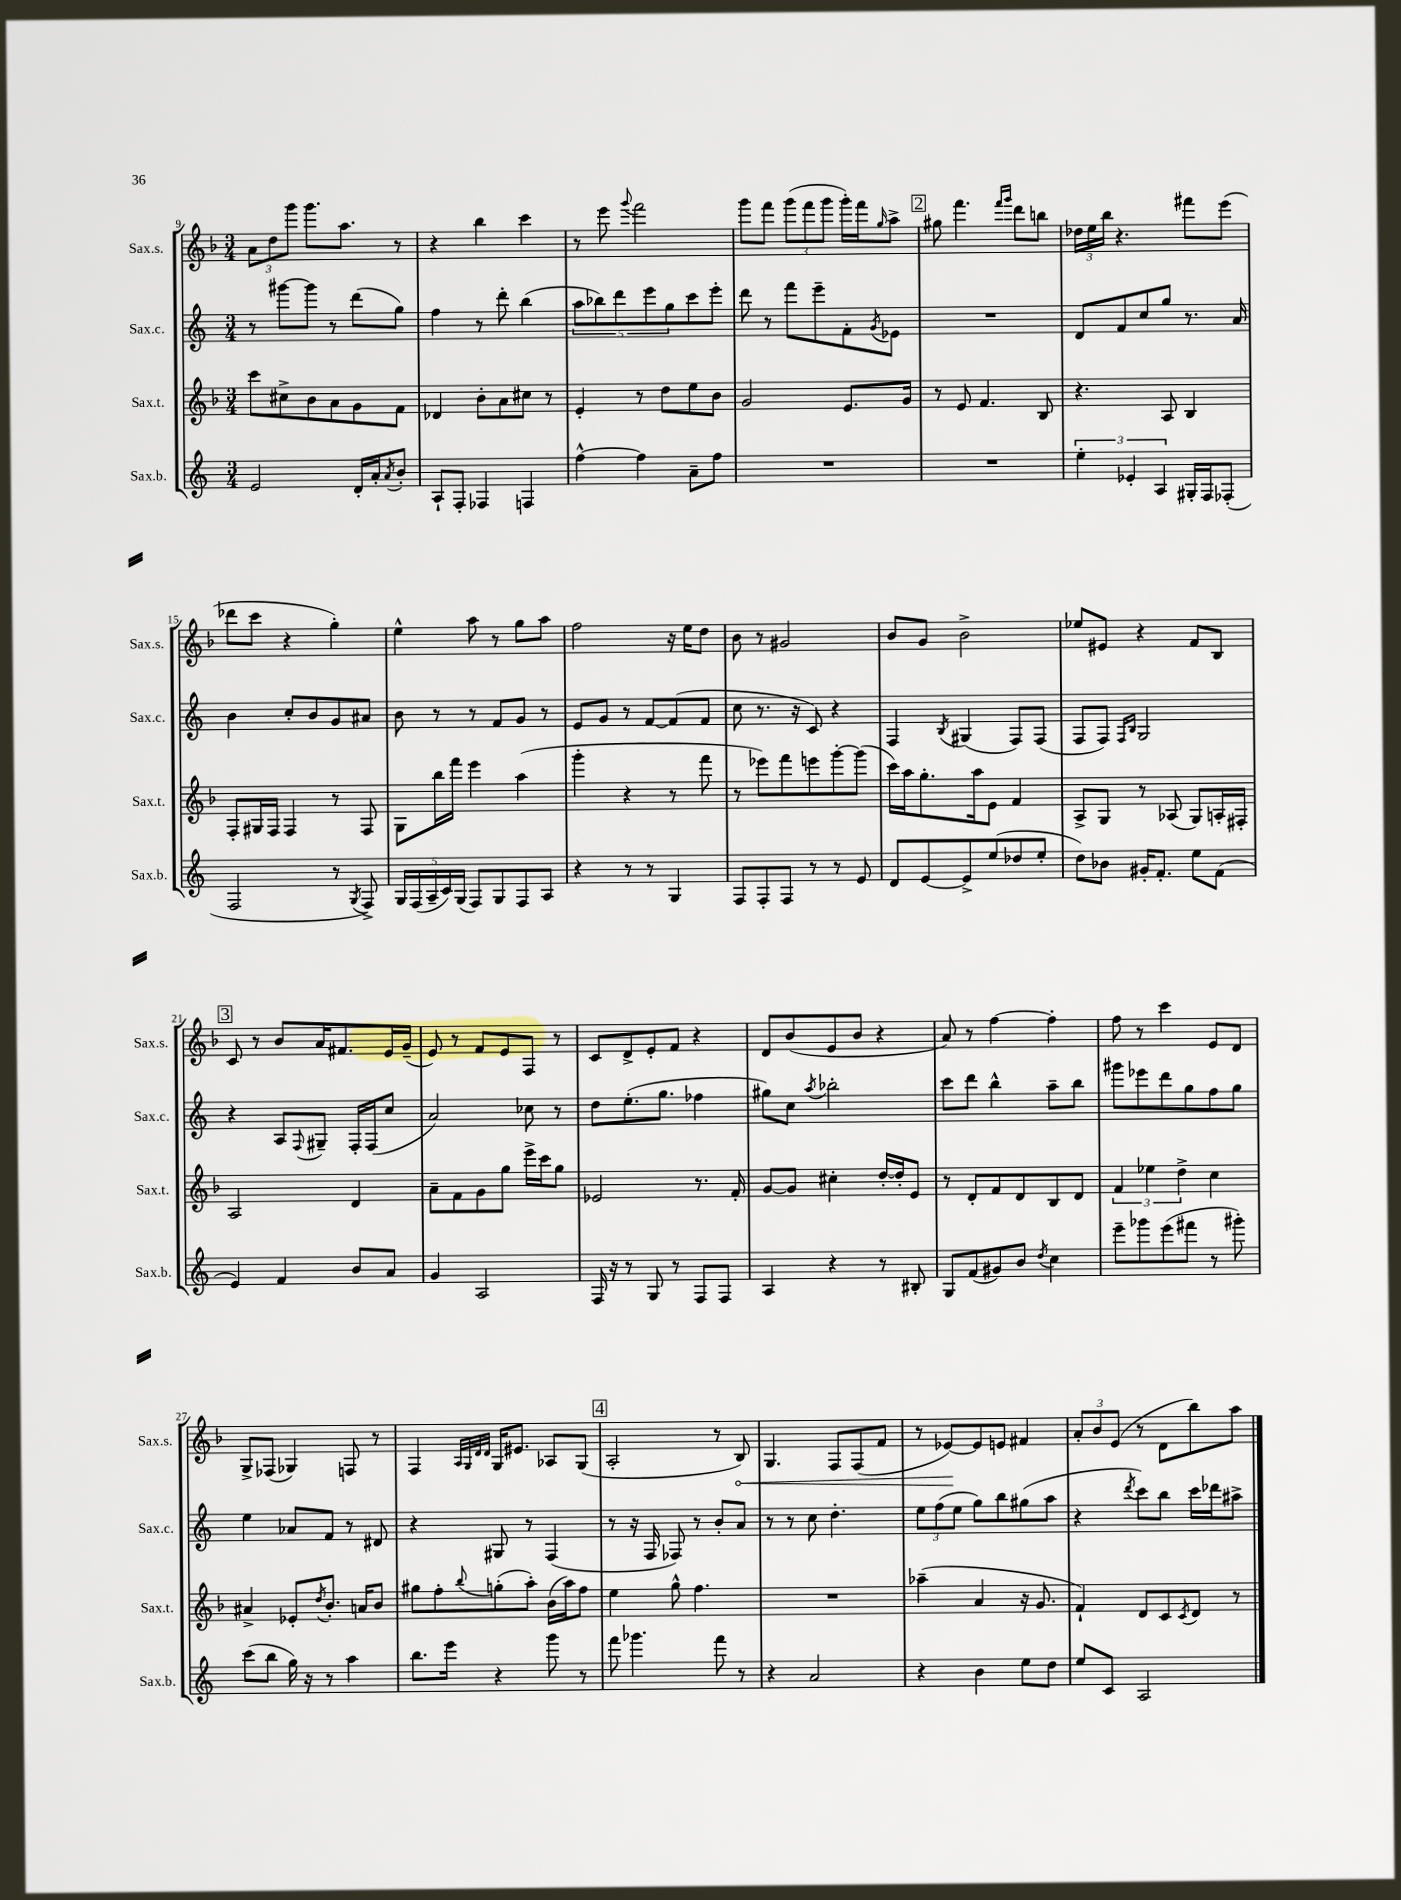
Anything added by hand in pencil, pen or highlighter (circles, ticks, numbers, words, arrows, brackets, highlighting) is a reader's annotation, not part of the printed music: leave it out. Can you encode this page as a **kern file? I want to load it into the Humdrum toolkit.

**kern	**kern	**kern	**kern
*staff4	*staff3	*staff2	*staff1
*clefG2	*clefG2	*clefG2	*clefG2
*k[]	*k[b-]	*k[]	*k[b-]
*M3/4	*M3/4	*M3/4	*M3/4
2e/	8ccc\L	8r	12a\L
.	.	.	12dd\
.	8cc#^\	[8ggg#\L	.
.	.	.	12ggg\J
.	8b-\	8ggg#\]J	8.ggg\L
.	8a\	8r	.
.	.	.	8.aa\J
16d'/LL	8g\	(8ddd\L	.
16a'/J	.	.	.
8qa/	.	.	.
8b'/J	8f\J	8gg\J)	8r
=	=	=	=
8A`/L	4d-/	4ff\	4r
8F'/J	.	.	.
4F-/	8b-'\L	8r	4bb-\
.	8a\	8ddd'\	.
4F/	8cc#\J	(4bb\	4ccc\
.	8r	.	.
=	=	=	=
[4ff^^\	4e'/	10aa\L	8r
.	.	10bb-\)	.
.	.	.	8eee\
.	.	10ddd\	.
.	.	.	8qqggg/
4ff\]	8r	.	2fff\
.	.	10eee\	.
.	8dd\L	.	.
.	.	10gg\	.
8a~\L	8ee\	8ccc\	.
8ff\J	8b-\J	8eee'\J	.
=	=	=	=
2.r	2g/	8ddd\	8ggg\L
.	.	8r	8fff\J
.	.	8fff\L	(12ggg\L
.	.	.	12fff\
.	.	8eee~\	.
.	.	.	12ggg\J
.	8.e/L	8f'\	16ggg'\LL)
.	.	.	16fff\J
.	.	8qg/	16qqgg/
.	.	8e-\J	8aa^\J
.	16g/Jk	.	.
=	=	=	=
2.r	8r	2.r	8gg#\
.	8e/	.	4.fff\
.	4.f/	.	.
.	.	.	16qqfff/LL
.	.	.	16qqggg/JJ
.	.	.	8ddd\L
.	8B-/	.	8bb\J
=	=	=	=
6ee'\	4.r	8d/L	24dd-\LL
.	.	.	24ee\
.	.	.	24bb-\JJ
.	.	8f/	4.r
6e-'/	.	.	.
.	.	8cc/	.
6A/	.	.	.
.	8A/	8gg/J	.
16G#'/LL	4B-/	8.r	8fff#\L
16F/J	.	.	.
(8F-'/J	.	.	(8eee\J
.	.	16a/	.
=	=	=	=
2F/	8F'/L	4b\	8ddd-\L
.	16G#/L	.	8ccc\J
.	16F/JJ	.	.
.	4F/	8cc'/L	4r
.	.	8b/	.
8r	8r	8g/	4gg'\)
8qG/	.	.	.
8F^/)	8F/	8a#/J	.
=	=	=	=
20G/LL	8G\L	8b\	4ee^^\
(20F/	.	.	.
20A~/	.	.	.
.	16bb-\L	8r	.
20c/)	.	.	.
.	16fff\JJ	.	.
(20G/JJ	.	.	.
8F/L)	4eee\	8r	8aa\
8G/	.	8f/L	8r
8F/	(4aa\	8g/J	8gg\L
8A/J	.	8r	8aa\J
=	=	=	=
4r	4ggg'\	8e/L	2ff\
.	.	8g/J	.
8r	4r	8r	.
8r	.	[8f/L	.
4G/	8r	(8f/]	16r
.	.	.	16ee\LK
.	8fff\	8f/J	8dd\J
=	=	=	=
8F/L	8r	8cc\	8b-\
8F'/	8eee-\L)	8.r	8r
8F/J	8fff\	.	2g#/
.	.	16r	.
8r	8eee\	8c/)	.
8r	[8ggg'\	4r	.
8e/	(8ggg\]J	.	.
=	=	=	=
8d/L	16ccc\LL)	4F/	8b-/L
.	16aa\J	.	.
[8e/	8.gg'\	.	8g/J
.	.	8qB/	.
8e^/]	.	(4G#/	2b-^\
.	16aa\k	.	.
(8ee/	8e\J	.	.
8dd-/	4f/	8F/L)	.
8ee'/J	.	(8F/J	.
=	=	=	=
8dd\L)	8A^/L	8F/L	8ee-/L
8b-\J	8G/J	8F/J)	8e#/J
.	.	16qqF/LL	.
.	.	16qqB/JJ	.
16g#'/LK	8r	2G/	4r
8.f'/J	.	.	.
.	(8A-/	.	.
8ee\L	8G/L)	.	8f/L
(8f\J	16A'/L	.	8B-/J
.	16F#'/JJ	.	.
=	=	=	=
4e/)	2A/	4r	8c/
.	.	.	8r
4f/	.	8A/L	8b-/L
.	.	8qqF/	.
.	.	8G#~/J	16a/K
.	.	.	8.f#/
8b/L	4d/	16F'/LL	.
.	.	(16F/J	.
8a/J	.	8cc/J	16e/L
.	.	.	(16g~/JJ
=	=	=	=
4g/	8a~\L	2a/)	8e/)
.	8f\	.	8r
2A/	8g\	.	8f/L
.	8gg\J	.	8e/
.	16eee^\LL	8cc-\	8F/J
.	16ccc\J	.	.
.	8gg\J	8r	8r
=	=	=	=
16F/	2e-/	8dd\L	8c/L
16r	.	.	.
8r	.	(8.ee'\	8d^/
8G/	.	.	8e'/
.	.	8.gg\J	.
8r	.	.	8f/J
8F/L	8.r	4ff-\	4r
8F/J	.	.	.
.	16f'/	.	.
=	=	=	=
4A/	[8g/L	8gg#\L)	8d/L
.	8g/]J	8cc\J	(8b-/
.	.	8qaa/	.
4r	4cc#'\	2bb-'\	8e/
.	.	.	8b-/J
8r	[16dd'/LL	.	4r
.	16dd'/]J	.	.
8B#'/	8e/J	.	.
=	=	=	=
8G/L	8r	8ccc\L	8a/)
(8f/	8d'/L	8ddd\J	8r
8g#/)	8f/	4bb^^\	[4ff\
8b/J	8d/	.	.
8qdd/	.	.	.
4cc\	8B-/	8aa~\L	4ff'\]
.	8d/J	8bb\J	.
=	=	=	=
8eee~\L	6f/	8ggg#\L	8ff\
8ggg-\	.	8eee-\	8r
.	6ee-\	.	.
(8eee\	.	8ddd\	4ccc\
.	6dd^\	.	.
8fff#\J	.	8gg\	.
8r	4cc\	8ff\	8e/L
8ggg#'\)	.	8gg\J	8d/J
=	=	=	=
(8ccc\L	4a#^/	4ee\	8G^/L
8bb\J	.	.	(8F-/J
16gg\)	8e-'/L	8a-/L	4G-/)
16r	.	.	.
.	8qdd/	.	.
8r	8.b-'/J	8f/J	.
4aa\	.	8r	8F/
.	16a/LK	.	.
.	8b-/J	8d#/	8r
=	=	=	=
8.bb\L	8gg#\L	4r	4F/
.	8ff'\	.	.
16eee\Jk	.	.	.
.	.	.	32qqA/LLL
.	.	.	32qqG/
.	.	.	32qqd/
.	8qqbb-/	.	32qqd/JJJ
4r	(8gg'\	8G#/	16G/LK
.	.	.	8.e#/J
.	8aa'\J)	8r	.
8ggg\	(16b-\LL	(4F/	8A-/L
.	16aa\J)	.	.
8r	8ff\J	.	(8G/J
=	=	=	=
8fff\	4ee\	8r	2A'/
4.ggg-\	.	16r	.
.	.	16F/	.
.	8gg^^\	8F-/)	.
.	4.ff\	8r	.
8fff\	.	8b'/L	8r
8r	.	8a/J	8B-/)
=	=	=	=
4r	2.r	8r	4.G/
.	.	8r	.
2a/	.	8cc\	.
.	.	4.dd'\	8F/L
.	.	.	(8F/
.	.	.	8f/J
=	=	=	=
4r	(4aa-~\	12ee\L	8r
.	.	(12ff\	.
.	.	.	[8e-/L)
.	.	12ee\J	.
4b\	4a/	8gg\L)	8e-/]
.	.	8bb\	8e/J
8ee\L	16r	(8gg#\	4f#/
.	8.g/	.	.
8dd\J	.	8aa\J	.
=	=	=	=
8ee/L	4f`/)	4r	12a'/L
.	.	.	12b-/
8c/J	.	.	.
.	.	.	(12e/J
.	.	8qddd/	.
2A/	8d/L	8ccc\L)	8r
.	8c/	8bb\J	8d\L
.	8qc/	.	.
.	8d/J	16ccc\LL	8bb-\)
.	.	16ddd-\J	.
.	8r	8aa#^\J	8aa\J
==	==	==	==
*-	*-	*-	*-
